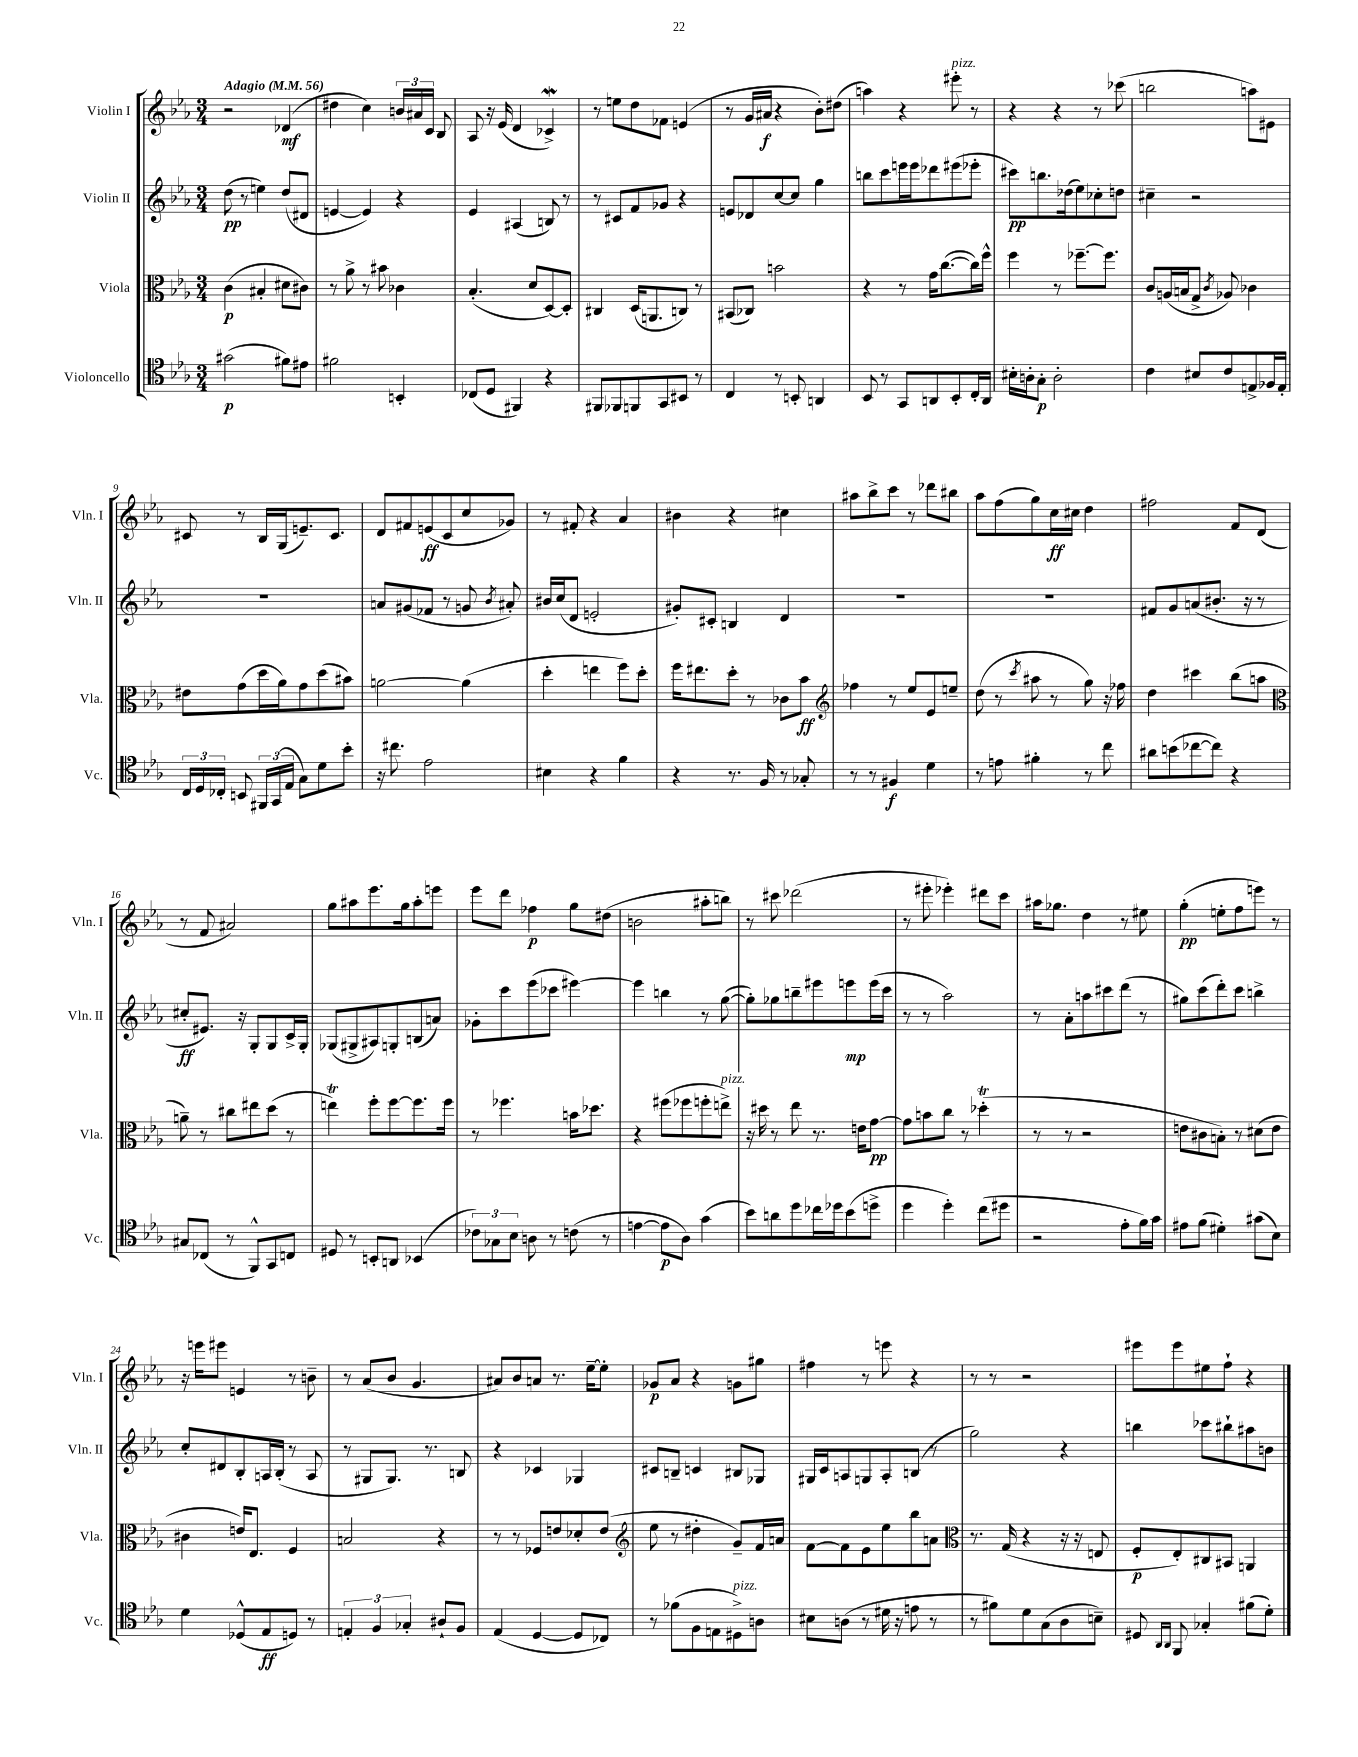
<<
\new StaffGroup <<
\new Staff = "s0" \with { instrumentName = "Violin I" shortInstrumentName = "Vln. I" } {
    \clef treble \key ees \major \numericTimeSignature \time 3/4 \tempo "Adagio" 4 = 56
    \autoBeamOff r2 des'4\mf( |
    dis''4 c''4) \tuplet 3/2 { b'16[ ais'16 c'16] } bes8 |
    aes8 r16 ees'16( d'4 ces'4->\mordent) |
    r8 e''8[ d''8 fes'8] e'4( |
    r8 g'16[ ais'16]\f r4 bes'8[-.) dis''8]( |
    a''4) r4 eis'''8-.^\markup { \italic "pizz." } r8 |
    r4 r4 r8 ces'''8( |
    b''2 a''8[) eis'8] |
    cis'8 r8 bes16[ g16( e'8.--) cis'8.] |
    d'8[ fis'8 e'8\ff( c'8 c''8 ges'8]) |
    r8 fis'8-. r4 aes'4 |
    bis'4 r4 cis''4 |
    ais''8[ bes''8-> c'''8] r8 des'''8[ bis''8] |
    aes''8[ f''8( g''8) c''16\ff cis''16] d''4 |
    fis''2 f'8[ d'8]( |
    r8 f'8 ais'2) |
    g''8[ ais''8 ees'''8. g''16 ais''8-. e'''8] |
    ees'''8[ d'''8] fes''4\p g''8[ dis''8]( |
    b'2 ais''8[-. b''8]) |
    r8 cis'''8 des'''2( |
    r8 eis'''8-. ees'''4-.) dis'''8[ c'''8] |
    ais''16[ ges''8.] d''4 r8 eis''8 |
    g''4-.\pp( e''8[-. f''8 e'''8]) r8 |
    r16 e'''16[ eis'''8] e'4 r8 b'8-- |
    r8 aes'8[( bes'8] g'4. |
    ais'8[) bes'8 a'8] r8. ees''16[~-- ees''8]-. |
    ges'8[\p aes'8] r4 g'8[ gis''8] |
    fis''4 r8 e'''8 r4 |
    r8 r8 r2 |
    eis'''8[ eis'''8 eis''8 f''8]-! r4 \bar "|." |
}
\new Staff = "s1" \with { instrumentName = "Violin II" shortInstrumentName = "Vln. II" } {
    \clef treble \key ees \major \numericTimeSignature \time 3/4
    \autoBeamOff d''8\pp( r8 e''4) d''8[( dis'8] |
    e'4~ e'4) r4 |
    ees'4 ais4( b8) r8 |
    r8 cis'8[ f'8 ges'8] r4 |
    e'8[ des'8 c''8~ c''8] g''4 |
    b''8[ c'''8 e'''16 e'''16 des'''8 eis'''8( ees'''8]-. |
    cis'''8[\pp) b''8. des''16( ees''8) ces''8-. d''8] |
    cis''4-- r2 |
    R2. |
    a'8[ gis'8( fes'8] r8 g'8 \acciaccatura { bes'8 } ais'8-.) |
    bis'16[ c''16( d'8] e'2-. |
    gis'8[-.) cis'8]-. b4 d'4 |
    R2. |
    R2. |
    fis'8[ g'8 a'8( bis'8.]-. r16 r8 |
    cis''8[-.\ff eis'8.]) r16 g8[-. g8 c'16-> g16]-. |
    ges8[( gis8-> ais8) g8-. b8( a'8]) |
    ges'8[-. c'''8 ees'''8( ces'''8] eis'''4~) |
    eis'''4 b''4 r8 g''8~( |
    g''8[-.) ges''8 b''8-- eis'''8 e'''8\mp e'''16( c'''16] |
    r8 r8 aes''2) |
    r8 aes'8[-. a''8 cis'''8 d'''8]( r8 |
    gis''8[) c'''8( d'''8-.) c'''8] b''4-> |
    c''8[-. dis'8 bes8-. a16 bes16]-.( r8 a8 |
    r8 gis8[ gis8.]) r8. b8 |
    r4 ces'4 ges4 |
    cis'8[ b8]-- c'4 bis8[ ges8] |
    gis16[ c'16 a8 g8 a8-. b8]( r8 |
    g''2) r4 |
    b''4 ces'''8[ bis''8-! ais''8 b'8] \bar "|." |
}
\new Staff = "s2" \with { instrumentName = "Viola" shortInstrumentName = "Vla." } {
    \clef alto \key ees \major \numericTimeSignature \time 3/4
    \autoBeamOff c'4\p( bis4-. dis'8[ cis'8]) |
    r8 aes'8-> r8 bis'8 ces'4 |
    bes4.-.( d'8[ d8~) d8]-. |
    cis4 d16[( a,8. c8]) r8 |
    bis,8[( ces8]) b'2 |
    r4 r8 g'16[ c''8.~( c''16) f''16]-^ |
    f''4 r8 fes''8.[~-- fes''8.] |
    c'8[ a16( b16 g8]-> \acciaccatura { c'8 } aes8) ces'4 |
    eis'8[ g'8( d''16 aes'16) g'8 d''8( bis'8]) |
    a'2~ a'4( |
    d''4-. e''4 f''8[) d''8]-. |
    f''16[ eis''8. d''8]-. r8 ces'8[ bes'8]\ff |
    \clef treble fes''4 r8 ees''8[ ees'8 e''8]-- |
    d''8( r8 \acciaccatura { c'''8 } ais''8 r8 g''8) r16 fes''16 |
    d''4 cis'''4 bes''8[( a''8] |
    \clef alto a'8--) r8 cis''8[ eis''8 d''8]( r8 |
    e''4\trill) f''8[-. f''8~ f''8. f''16] |
    r8 fes''4. b'16[ des''8.] |
    r4 fis''8[( fes''8 f''8-. e''8]->^\markup { \italic "pizz." }) |
    r16 dis''16 r8 ees''8 r8. e'16[ g'8]~\pp |
    g'8[ b'8 c''8] r8 des''4-.\trill( |
    r8 r8 r2 |
    e'8[ cis'8 b8]-.) r8 dis'8[( e'8] |
    cis'4 e'16[) ees8.] f4 |
    b2 r4 |
    r8 r8 fes8[ e'8 des'8-. e'8]( |
    \clef treble ees''8 r8 dis''4-. g'8[--) f'16 a'16] |
    f'8[~ f'8 ees'8 ees''8 bes''8 a'8] |
    \clef alto r8. g16( r4 r16 r16 e8 |
    f8[-.\p ees8-.) cis8 bis,8] a,4 \bar "|." |
}
\new Staff = "s3" \with { instrumentName = "Violoncello" shortInstrumentName = "Vc." } {
    \clef tenor \key ees \major \numericTimeSignature \time 3/4
    \autoBeamOff gis'2\p( fis'8[) eis'8] |
    fis'2 b,4-. |
    ces8[( d8] fis,4) r4 |
    fis,8[ fes,8 f,8 g,8 bis,8] r8 |
    c4 r8 b,8-. a,4 |
    bes,8 r8 g,8[ a,8 bes,8-. c16-. a,16] |
    bis16[-. a16-. g8]-.\p a2-. |
    c'4 bis8[ c'8 e8-> fes16 e16]-. |
    \tuplet 3/2 { c16[ d16 ces16]-. } b,8 \tuplet 3/2 { fis,16[ g,16( ees16] } g8[) d'8 bes'8]-. |
    r16 cis''8. ees'2 |
    bis4 r4 f'4 |
    r4 r8. f16 r8 ges8-. |
    r8 r8 fis4\f d'4 |
    r8 e'8 fis'4-. r8 c''8 |
    ais'8[ b'8( ces''8~ ces''8]) r4 |
    gis8[ ces8]( r8 f,8[-^) g,8 c8] |
    dis8 r8 b,8[-. a,8] bes,4( |
    \tuplet 3/2 { ces'8[) ges8 bes8] } a8 r8 c'8( r8 |
    e'4~ e'8[\p aes8]) g'4( |
    bes'8[) a'8 d''8 ces''16 des''16 bes'8( d''8]-> |
    d''4 d''4-.) c''8[( dis''8] |
    r2 ees'8[-. f'16) g'16] |
    eis'8[ f'8]( dis'4-.) gis'8[( bes8]) |
    d'4 des8[-^( ees8\ff d8]) r8 |
    \tuplet 3/2 { e4-. f4 ges4-. } ais8[-! f8] |
    ees4( d4~ d8[ ces8]) |
    r8 fes'8[( f8 e8 dis8->^\markup { \italic "pizz." }) a8] |
    bis8[ a8]( r8 dis'16 r16 e'8 r8 |
    r8 fis'8[) d'8 g8( aes8 b8]--) |
    dis8 \grace { aes,16[ aes,16] } f,8 ges4-. fis'8[( d'8]-.) \bar "|." |
}
>>
>>
